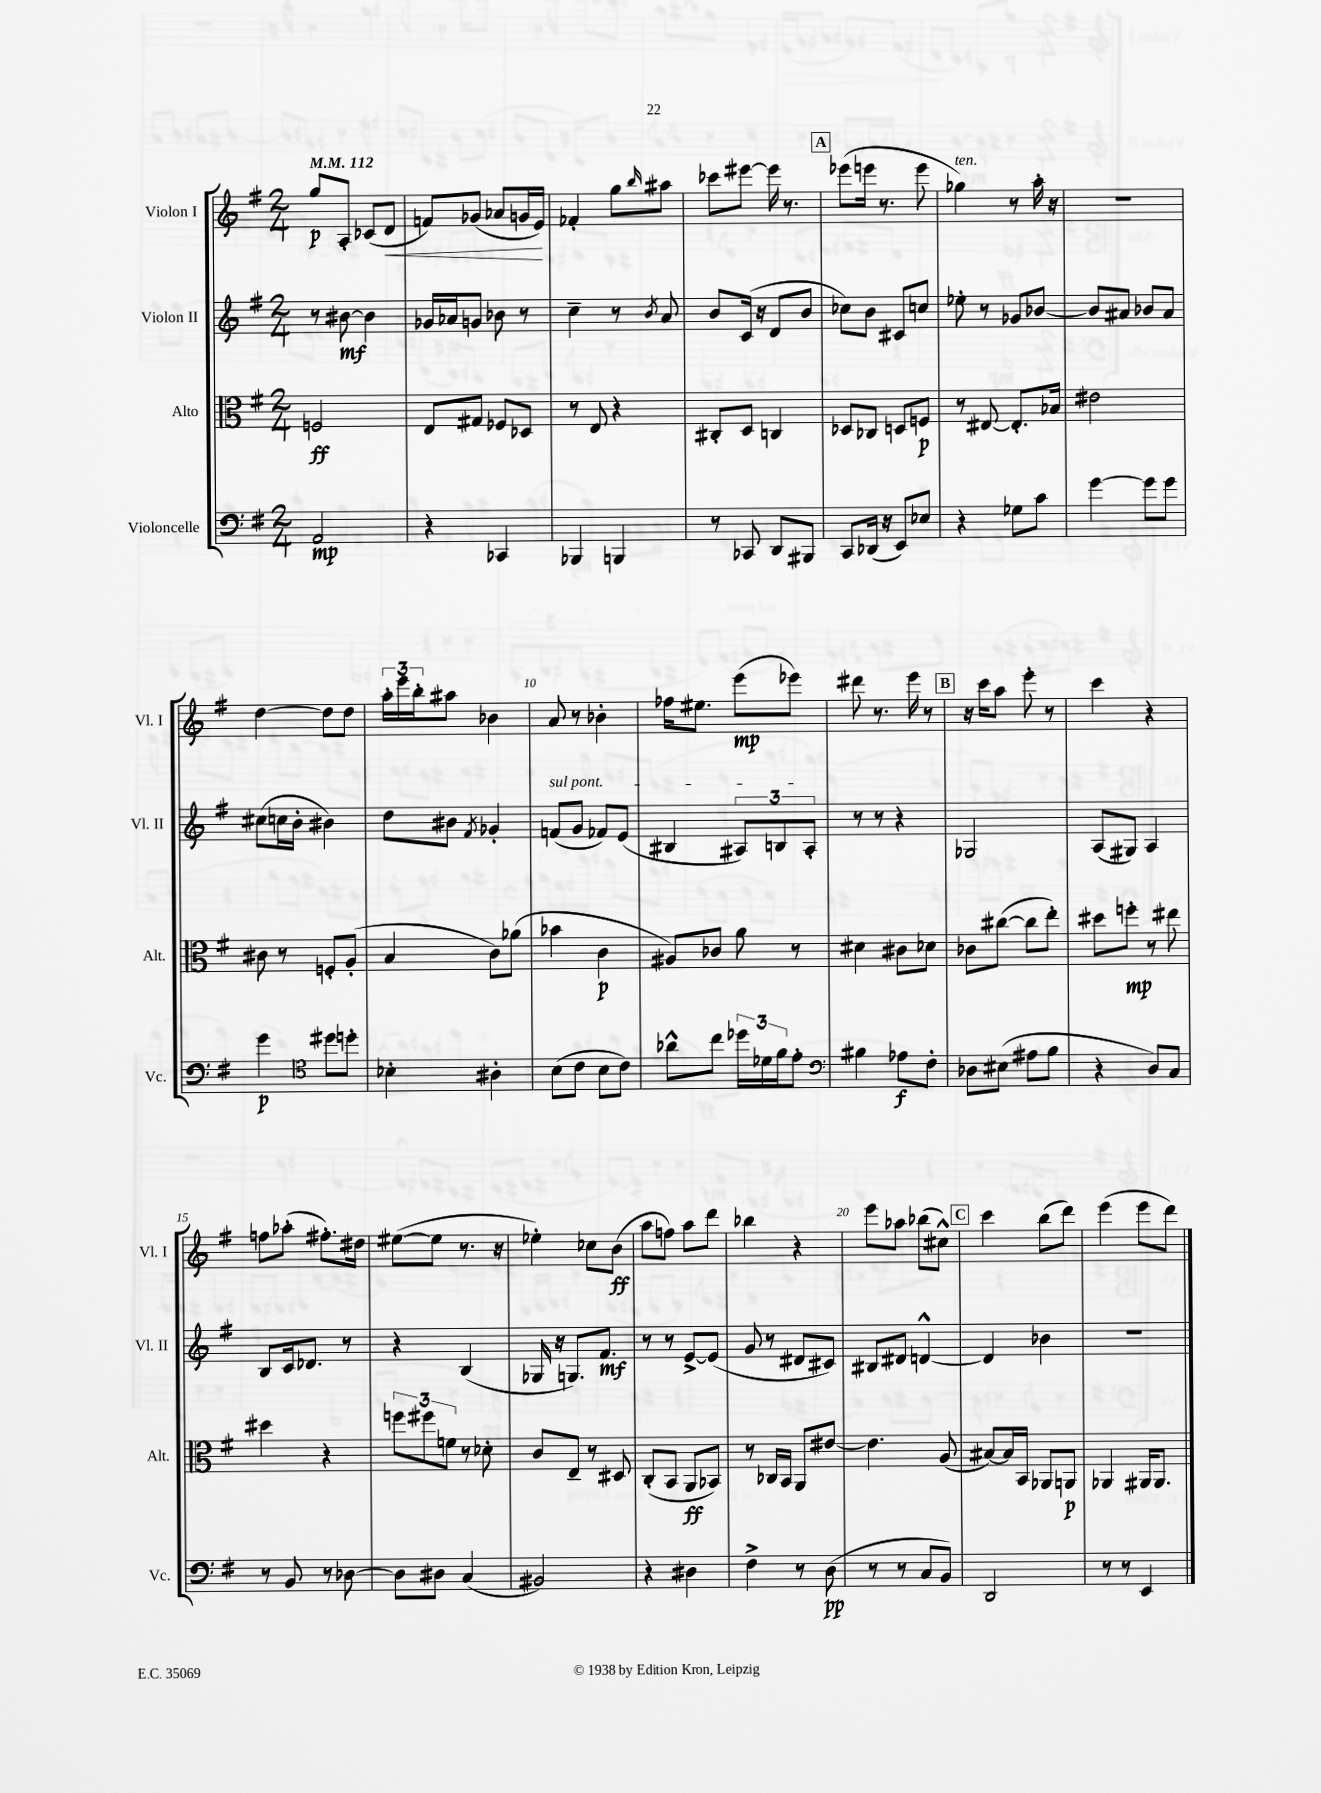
<<
\new StaffGroup <<
\new Staff = "s0" \with { instrumentName = "Violon I" shortInstrumentName = "Vl. I" } {
    \clef treble \key g \major \numericTimeSignature \time 2/4 \tempo 4 = 112
    g''8\p a8-. ces'8( d'8\< |
    f'8) ges'8( aes'8 g'16 e'16\!) |
    fes'4-. g''8 \grace { b''16 } ais''8 |
    ces'''8 eis'''8~ eis'''16 r8. |
    \mark \markup { \box "A" } ees'''8( e'''16 r8. e'''8 |
    ges''4^\markup { \italic "ten." }) r8 a''16-. r16 |
    R2 |
    d''4~ d''8 d''8 |
    \tuplet 3/2 { a''16-. e'''16 b''16-. } ais''8 bes'4 |
    a'8 r8 bes'4-. |
    fes''16 eis''8. e'''8\mp( ees'''8) |
    dis'''8 r8. e'''16 r8 |
    \mark \markup { \box "B" } r16 c'''16 a''8 e'''8-. r8 |
    c'''4 r4 |
    f''8 aes''8-.( fis''8.-.) dis''16 |
    eis''8~( eis''8 r8. r16 |
    ees''4-.) ces''8 b'8\ff( |
    a''8 f''8) a''8 d'''8 |
    bes''4 r4 |
    e'''8 aes''8 bes''8( cis''8-^) |
    \mark \markup { \box "C" } c'''4 b''8( d'''8) |
    e'''4( e'''8 d'''8) \bar "|." |
}
\new Staff = "s1" \with { instrumentName = "Violon II" shortInstrumentName = "Vl. II" } {
    \clef treble \key g \major \numericTimeSignature \time 2/4
    r8 bis'8~\mf bis'4 |
    ges'16 aes'16 g'8 bes'8 r8 |
    c''4-- r8 \acciaccatura { b'8 } a'8 |
    b'8 c'16( r16 d'8 b'8 |
    \mark \markup { \box "A" } ces''8) b'8 cis'8 c''8 |
    ees''8-. r8 ges'8 bes'8~ |
    bes'8 ais'8 bes'8 ais'8 |
    cis''8( c''16 b'16-. bis'4) |
    d''8 bis'8 \acciaccatura { fis'8 } ges'4-. |
    \once \override TextSpanner.bound-details.left.text = \markup { \italic "sul pont." } f'8\startTextSpan( g'8 fes'8) e'8( |
    bis4 \tuplet 3/2 { ais8) b8 ais8-.\stopTextSpan } |
    r8 r8 r4 |
    \mark \markup { \box "B" } ges2 |
    a8( gis8) a4 |
    b8 c'16 des'8. r8 |
    r4 b4( |
    ges16 r16 g8.) fis'8.\mf |
    r8 r8 e'8~-> e'8( |
    g'8 r8 dis'8 cis'8) |
    bis8 dis'8 d'4~-^ |
    \mark \markup { \box "C" } d'4 bes'4 |
    r2 \bar "|." |
}
\new Staff = "s2" \with { instrumentName = "Alto" shortInstrumentName = "Alt." } {
    \clef alto \key g \major \numericTimeSignature \time 2/4
    f2\ff |
    e8 gis8 fes8 des8 |
    r8 e8 r4 |
    cis8-. d8 c4 |
    \mark \markup { \box "A" } des8 ces8 d8 f8\p |
    r8 eis8~ eis8.-. bes16 |
    eis'2 |
    cis'8 r8 f8-. a8-.( |
    b4 c'8) aes'8( |
    bes'4 c'4\p |
    ais8) ces'8 a'8 r8 |
    dis'4 cis'8 des'8 |
    \mark \markup { \box "B" } ces'8 cis''8~( cis''8 e''8-.) |
    dis''8 f''8-.\mp r8 eis''8 |
    dis''4 r4 |
    \tuplet 3/2 { f''8 fis''8 f'8 } r8 des'8-. |
    c'8 e8-- r8 dis8 |
    c8-.( b,8 a,8\ff bes,8) |
    r8 ces16 b,16 a,8 eis'8~ |
    eis'4. a8( |
    \mark \markup { \box "C" } bis8~) bis16 b,16 aes,8 a,8\p |
    aes,4 ais,16 ais,8. \bar "|." |
}
\new Staff = "s3" \with { instrumentName = "Violoncelle" shortInstrumentName = "Vc." } {
    \clef bass \key g \major \numericTimeSignature \time 2/4
    a,2\mp |
    r4 ces,4 |
    bes,,4 b,,4 |
    r8 ces,8 d,8 bis,,8 |
    \mark \markup { \box "A" } c,8 des,16( r16 e,8) ees8 |
    r4 ges8 c'8 |
    g'4~ g'8 g'8 |
    g'4\p \clef tenor dis''8 d''8-. |
    bes4-. ais4-. |
    b8( c'8 b8 c'8) |
    aes'8-^ c''8 \tuplet 3/2 { des''16 des'16 fis'16 } e'8-. |
    \clef bass bis4 aes8\f fis8-. |
    \mark \markup { \box "B" } des8 eis8( ais8 b8 |
    r4 d8) c8 |
    r8 b,8 r8 des8~ |
    des8 dis8 c4( |
    bis,2) |
    r4 dis4 |
    fis4-> r8 d8\pp( |
    r8 r8 c8 b,8) |
    \mark \markup { \box "C" } d,2 |
    r8 r8 e,4 \bar "|." |
}
>>
>>
\layout { \context { \Score \override BarNumber.break-visibility = ##(#f #t #t) barNumberVisibility = #(every-nth-bar-number-visible 5) } }
